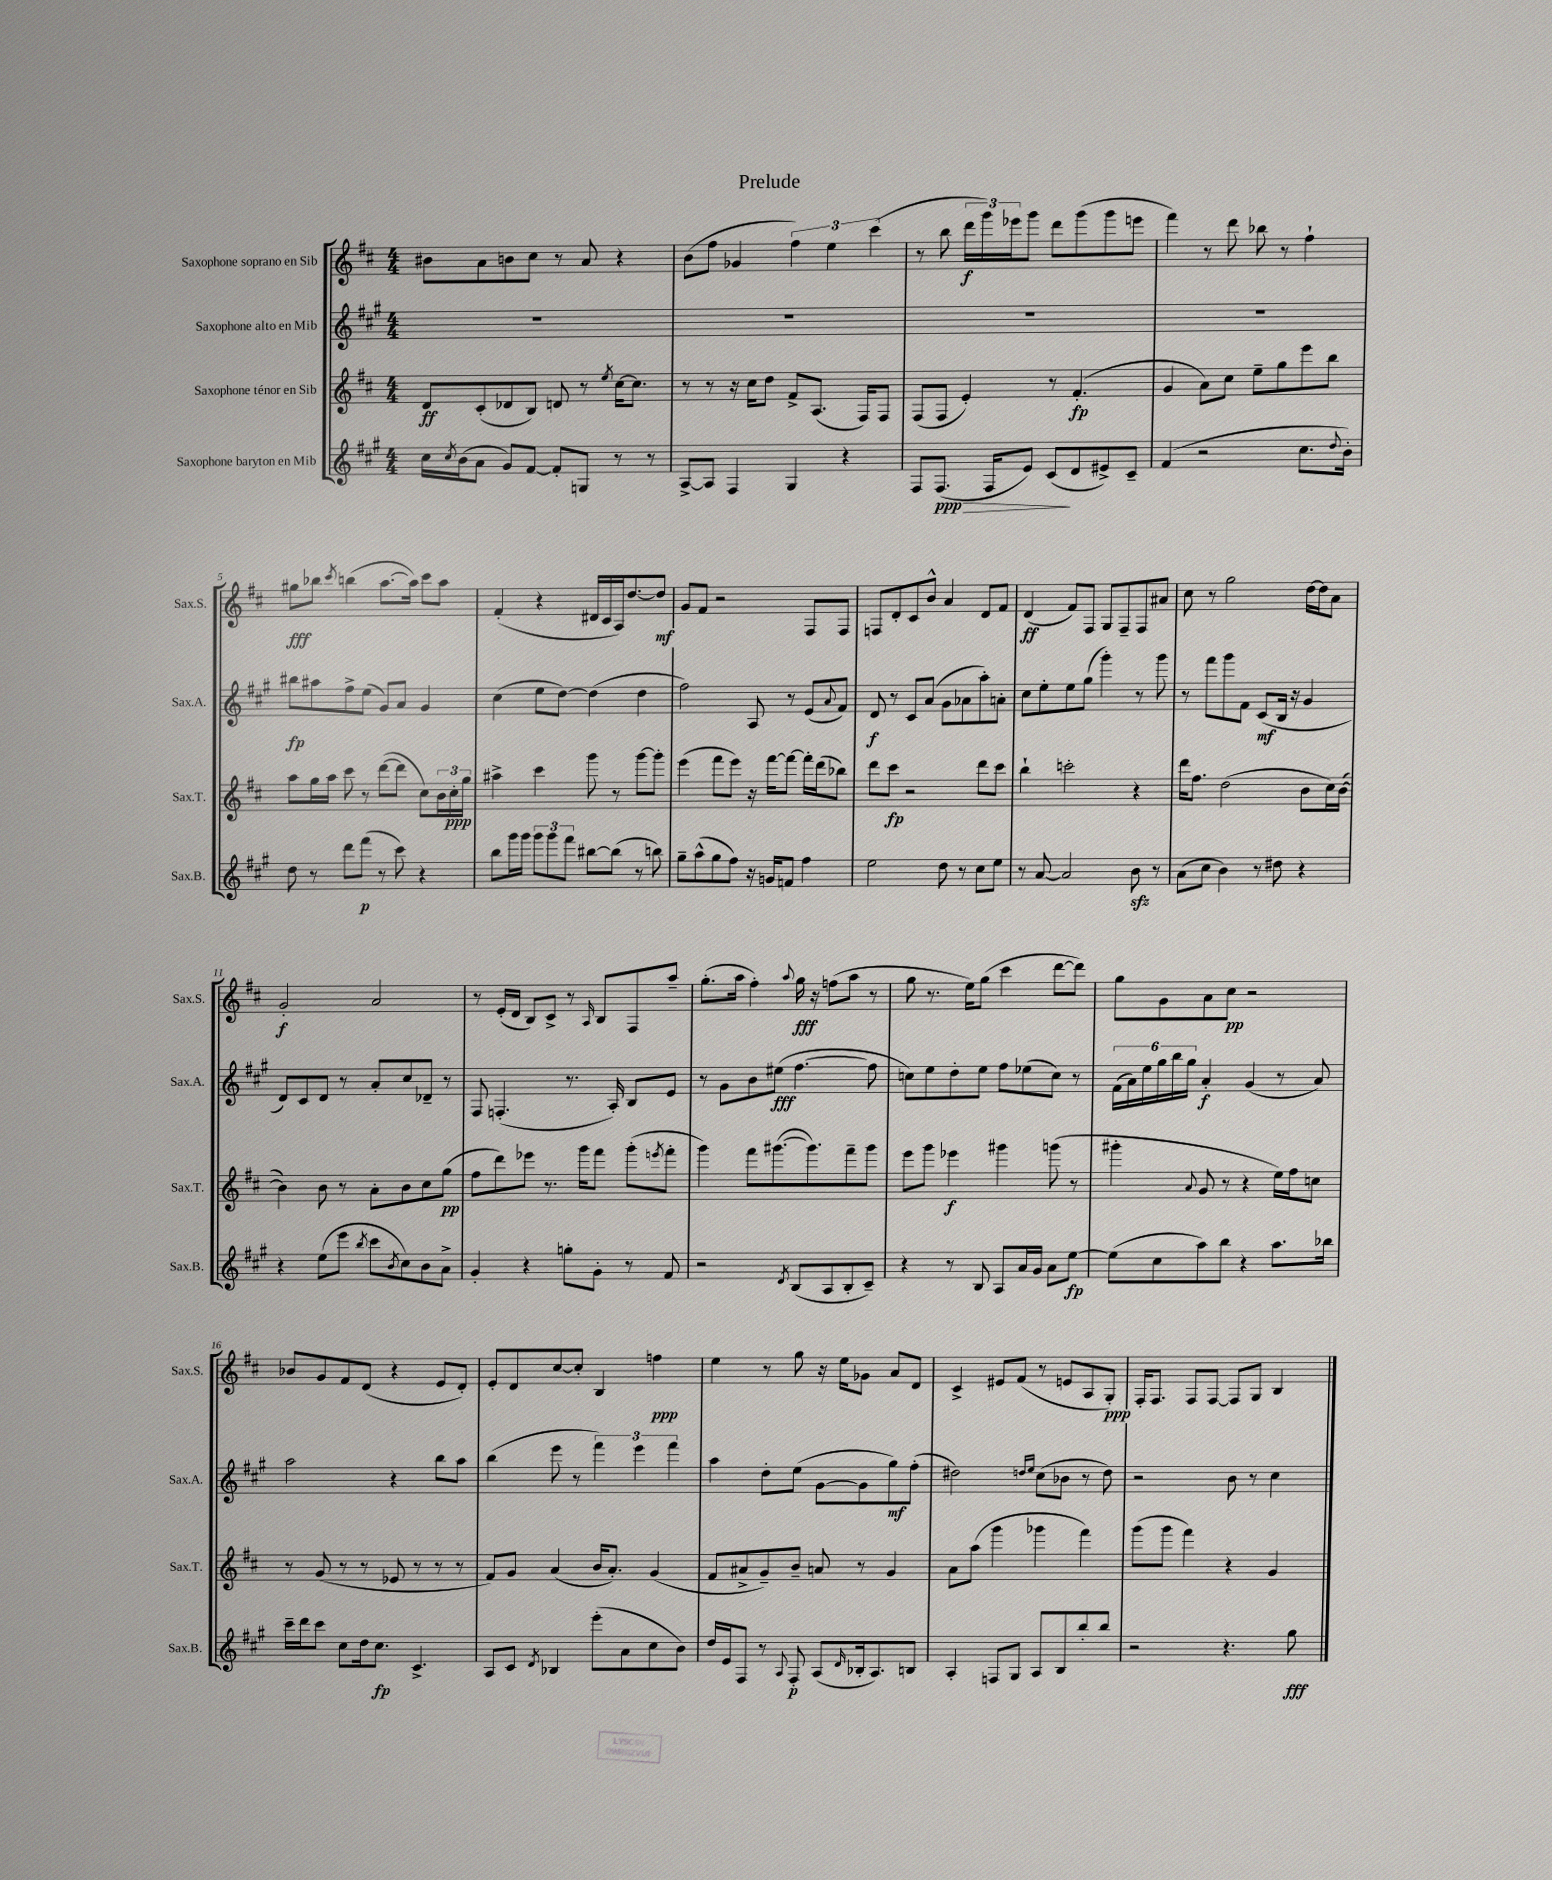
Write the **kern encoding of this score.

**kern	**dynam	**kern	**dynam	**kern	**dynam	**kern	**dynam
*part4	*part4	*part3	*part3	*part2	*part2	*part1	*part1
*staff4	*staff4	*staff3	*staff3	*staff2	*staff2	*staff1	*staff1
*I"Saxophone baryton en Mib	*	*I"Saxophone ténor en Sib	*	*I"Saxophone alto en Mib	*	*I"Saxophone soprano en Sib	*
*I'Sax.B.	*	*I'Sax.T.	*	*I'Sax.A.	*	*I'Sax.S.	*
*clefG2	*	*clefG2	*	*clefG2	*	*clefG2	*
*k[f#c#g#]	*	*k[f#c#]	*	*k[f#c#g#]	*	*k[f#c#]	*
*M4/4	*	*M4/4	*	*M4/4	*	*M4/4	*
=1	=1	=1	=1	=1	=1	=1	=1
16cc#\LL	.	8d/L	ff	1r	.	8b#X\L	.
8qcc#/	.	.	.	.	.	.	.
(16b\J	.	.	.	.	.	.	.
8a\J	.	(8c#'/	.	.	.	8a\	.
8g#/L)	.	8d-X/	.	.	.	8bn\	.
[8f#/J	.	8B/J)	.	.	.	8cc#\J	.
8f#'/L]	.	8dn/	.	.	.	8r	.
8Gn/J	.	8r	.	.	.	8a/	.
.	.	8qee/	.	.	.	.	.
8r	.	[16cc#\KL	.	.	.	4r	.
.	.	8.cc#\J]	.	.	.	.	.
8r	.	.	.	.	.	.	.
=2	=2	=2	=2	=2	=2	=2	=2
[8A^/L	.	8r	.	1r	.	(8b\L	.
8A/J]	.	8r	.	.	.	8ff#\J	.
4F#/	.	16r	.	.	.	4g-X/	.
.	.	16cc#\KL	.	.	.	.	.
.	.	8dd\J	.	.	.	.	.
4G#/	.	8f#^/L	.	.	.	6ff#\)	.
.	.	(8.A/J	.	.	.	.	.
.	.	.	.	.	.	6ee\	.
4r	.	.	.	.	.	.	.
.	.	16F#/KL)	.	.	.	.	.
.	.	.	.	.	.	(6ccc#\	.
.	.	8F#/J	.	.	.	.	.
=3	=3	=3	=3	=3	=3	=3	=3
8F#/L	.	(8F#/L	.	1r	.	8r	.
!	!LO:HP:b	!	!	!	!	!	!
(8.F#/J	> ppp	8F#/J	.	.	.	8bb\	.
.	.	4e'/)	.	.	.	24ddd\LL	f
.	.	.	.	.	.	24ggg\)	.
16F#/KL	.	.	.	.	.	.	.
.	.	.	.	.	.	24eee-X\J	.
8e/J)	.	.	.	.	.	8ggg\J	.
(8c#/L	.	8r	.	.	.	8ddd\L	.
8d/	]	(4.f#'/	fp	.	.	(8ggg\	.
8e#X^/)	.	.	.	.	.	8ggg\	.
8c#~/J	.	.	.	.	.	8eeen\J	.
=4	=4	=4	=4	=4	=4	=4	=4
(4f#/	.	4g/	.	1r	.	4fff#\)	.
2r	.	8a\L)	.	.	.	8r	.
.	.	8cc#\J	.	.	.	8ddd\	.
.	.	8ee~\L	.	.	.	8bb-X\	.
.	.	8gg\	.	.	.	8r	.
8.cc#\L	.	8eee\	.	.	.	4ff#`\	.
.	.	8bb\J	.	.	.	.	.
8qqdd/	.	.	.	.	.	.	.
16b'\Jk)	.	.	.	.	.	.	.
!!LO:LB:g=z
=5	=5	=5	=5	=5	=5	=5	=5
8dd\	.	8aa\L	.	8bb#X\L	fp	8gg#X\L	fff
8r	.	16gg\L	.	8aa#X\	.	8bb-X\J	.
.	.	16aa\JJ	.	.	.	.	.
.	.	.	.	.	.	8qccc#/	.
8ddd\L	.	8ccc#\	.	8ff#^\	.	(4bbn\	.
(8fff#\J	p	8r	.	(8ee\J	.	.	.
8r	.	([8ddd\L	.	8g#/L)	.	[8.aa\L	.
8ccc#\)	.	8ddd\J]	.	8a/J	.	.	.
.	.	.	.	.	.	16aa\Jk])	.
4r	.	8cc#\L)	.	4g#/	.	8ccc#\L	.
.	.	24b\L	.	.	.	8aa\J	.
.	.	24cc#'\	ppp	.	.	.	.
.	.	24gg\JJ	.	.	.	.	.
=6	=6	=6	=6	=6	=6	=6	=6
8bb\L	.	4aa#X^\	.	(4cc#\	.	(4f#'/	.
16ggg#\L	.	.	.	.	.	.	.
16ggg#\JJ	.	.	.	.	.	.	.
12ggg#\L	.	4ccc#\	.	8ee\L	.	4r	.
12ggg#\	.	.	.	.	.	.	.
.	.	.	.	[8dd\J)	.	.	.
12fff#\J	.	.	.	.	.	.	.
[8bb#X\L	.	8ggg\	.	(4dd\]	.	16d#X/LL	.
.	.	.	.	.	.	16c#/	.
(8bb#\J]	.	8r	.	.	.	16A/J)	.
.	.	.	.	.	.	[8.dd/	.
8r	.	[8ggg\L	.	4dd\	.	.	.
8bbn\)	.	8ggg'\J]	.	.	.	8dd/J]	mf
=7	=7	=7	=7	=7	=7	=7	=7
8gg#~\L	.	(4eee\	.	2ff#\)	.	8g/L	.
(8aa^^\	.	.	.	.	.	8f#/J	.
8gg#\	.	8fff#\L	.	.	.	2r	.
8ff#\J)	.	8eee\J)	.	.	.	.	.
16r	.	16r	.	8A/	.	.	.
16gn/KL	.	[16fff#\KL	.	.	.	.	.
8fn/J	.	8fff#\J_	.	8r	.	.	.
4ff#\	.	16fff#'\LL]	.	(8e/L	.	8F#/L	.
.	.	(16ddd\J	.	.	.	.	.
.	.	.	.	8qqa/	.	.	.
.	.	8bb-X\J)	.	8f#/J)	.	8F#/J	.
=8	=8	=8	=8	=8	=8	=8	=8
2ee\	.	8ddd\L	.	8d/	f	8Fn/L	.
.	.	8ccc#\J	fp	8r	.	8d'/	.
.	.	2r	.	8c#/L	.	8c#/	.
.	.	.	.	(8a/J	.	8b^^/J	.
8dd\	.	.	.	8g#\L	.	4a/	.
8r	.	.	.	8a-X\	.	.	.
8cc#\L	.	8ddd\L	.	8aa'\)	.	8d/L	.
8ee\J	.	8ccc#\J	.	8an'\J	.	8f#/J	.
=9	=9	=9	=9	=9	=9	=9	=9
8r	.	4bb`\	.	8cc#\L	.	(4d/	ff
[8a/	.	.	.	8ee'\	.	.	.
2a/]	.	2cccn'\	.	8ee\	.	8f#/L)	.
.	.	.	.	(8gg#\J	.	8F#/J	.
.	.	.	.	4ggg#'\)	.	8G/L	.
.	.	.	.	.	.	8F#~/	.
8bzz\	.	4r	.	8r	.	8F#/	.
8r	.	.	.	8ggg#\	.	8a#X/J	.
=10	=10	=10	=10	=10	=10	=10	=10
(8a\L	.	16ddd\KL	.	8r	.	8cc#\	.
.	.	8.ff#\J	.	.	.	.	.
8cc#\J	.	.	.	8fff#\L	.	8r	.
4b\)	.	(2dd\	.	8ggg#\	.	2gg\	.
.	.	.	.	8f#\J	.	.	.
8r	.	.	.	(8c#/L	mf	.	.
8dd#X\	.	.	.	16B/Jk	.	.	.
.	.	.	.	16r	.	.	.
4r	.	8b\L	.	4g#/	.	[16dd\LL	.
.	.	.	.	.	.	16dd\J]	.
.	.	16cc#\L)	.	.	.	8a\J	.
.	.	([16b\JJ	.	.	.	.	.
!!LO:LB:g=z
=11	=11	=11	=11	=11	=11	=11	=11
4r	.	4b\])	.	8d/L)	.	2g'/	f
.	.	.	.	8c#/	.	.	.
(8ee\L	.	8b\	.	8d/J	.	.	.
8eee\J	.	8r	.	8r	.	.	.
8qbb/	.	.	.	.	.	.	.
8ccc#\L	.	8a'\L	.	8a'/L	.	2a/	.
8qb/	.	.	.	.	.	.	.
8cc#\)	.	8b\	.	8cc#/	.	.	.
8b\	.	8cc#\	.	8d-X~/J	.	.	.
8a^\J	.	(8gg\J	pp	8r	.	.	.
=12	=12	=12	=12	=12	=12	=12	=12
4g#'/	.	8ff#\L	.	8F#/	.	8r	.
.	.	8ddd\)	.	(4.Fn'/	.	(16e'/LL	.
.	.	.	.	.	.	16d/JJ	.
4r	.	8eee-X\J	.	.	.	8B/L)	.
.	.	8.r	.	.	.	8c#^/J	.
8ggn'\L	.	.	.	8.r	.	8r	.
.	.	16ggg\KL	.	.	.	.	.
.	.	.	.	.	.	16qqA/	.
8g#'\J	.	8fff#\J	.	.	.	8B/L	.
.	.	.	.	16A'/)	.	.	.
8r	.	(8ggg'\L	.	8B/L	.	8F#/	.
.	.	8qeeen/	.	.	.	.	.
8f#/	.	8fff#'\J	.	8e/J	.	8aa~/J	.
=13	=13	=13	=13	=13	=13	=13	=13
2r	.	4ggg\)	.	8r	.	(8.gg'\L	.
.	.	.	.	8g#\L	.	.	.
.	.	.	.	.	.	16aa\Jk	.
.	.	8fff#\L	.	8b\	.	4ff#'\)	.
.	.	([8.ggg#X\	.	(8ee#X\J	fff	.	.
8qd/	.	.	.	.	.	8qqaa/	.
(8B/L	.	.	.	[4.ff#\	.	16gg\	fff
.	.	8.ggg#\])	.	.	.	16r	.
8A/	.	.	.	.	.	(8ffn\L	.
8B'/	.	8fff#~\	.	.	.	8aa\J	.
8c#~/J)	.	8ggg#\J	.	8ff#\]	.	8r	.
=14	=14	=14	=14	=14	=14	=14	=14
4r	.	8eee\L	.	8ccn\L)	.	8gg\	.
.	.	8ggg\J	.	8ee\	.	8.r	.
8r	.	4eee-X\	f	8dd'\	.	.	.
.	.	.	.	.	.	16ee\KL)	.
8B/	.	.	.	8ee\J	.	(8gg\J	.
8A/L	.	4ggg#X\	.	8ff#\L	.	4ccc#\	.
16a/L	.	.	.	(8ee-X\	.	.	.
16g#/JJ	.	.	.	.	.	.	.
8a\L	.	(8gggn\	.	8cc\J)	.	[8ddd\L	.
[8ee\J	fp	8r	.	8r	.	8ddd\J])	.
=15	=15	=15	=15	=15	=15	=15	=15
(8ee\L]	.	4ggg#X'\	.	(24f#\LL	.	8gg\L	.
.	.	.	.	24a\)	.	.	.
.	.	.	.	24ee\	.	.	.
8cc#\	.	.	.	24gg#\	.	8g\	.
.	.	.	.	24bb\	.	.	.
.	.	.	.	24gg#\JJ	.	.	.
.	.	8qqa/	.	.	.	.	.
8aa\)	.	8g/	.	4a'/	f	8a\	.
8bb\J	.	8r	.	.	.	8cc#\J	pp
4r	.	4r	.	(4g#/	.	2r	.
8.aa\L	.	16ee\LL)	.	8r	.	.	.
.	.	16ff#\J	.	.	.	.	.
.	.	8ccn\J	.	8a/)	.	.	.
16bb-X\Jk	.	.	.	.	.	.	.
!!LO:LB:g=z
=16	=16	=16	=16	=16	=16	=16	=16
16ccc#~\LL	.	8r	.	2aa\	.	8b-X/L	.
16ddd\J	.	.	.	.	.	.	.
8ccc#\J	.	(8g/	.	.	.	8g/	.
8cc#\L	.	8r	.	.	.	8f#/	.
16dd\k	.	8r	.	.	.	(8d/J	.
8.cc#\J	fp	.	.	.	.	.	.
.	.	8e-X/	.	4r	.	4r	.
4.c#^/	.	8r	.	.	.	.	.
.	.	8r	.	8bb\L	.	8e/L	.
.	.	8r	.	8aa\J	.	8d'/J)	.
=17	=17	=17	=17	=17	=17	=17	=17
8A/L	.	8f#/L)	.	(4bb\	.	8e'/L	.
8c#/J	.	8g/J	.	.	.	8d/	.
8qd/	.	.	.	.	.	.	.
4B-X/	.	(4a/	.	8eee\	.	[8cc#/	.
.	.	.	.	8r	.	8cc#'/J]	.
(8eee'\L	.	16b/KL	.	6fff#\)	.	4B/	.
.	.	8.a'/J)	.	.	.	.	.
8a\	.	.	.	.	.	.	.
.	.	.	.	6eee\	.	.	.
8cc#\	.	(4g/	.	.	.	4ffn\	ppp
.	.	.	.	6fff#\	.	.	.
8b\J)	.	.	.	.	.	.	.
=18	=18	=18	=18	=18	=18	=18	=18
16dd/LL	.	8f#/L	.	4aa\	.	4ee\	.
16e/J	.	.	.	.	.	.	.
8F#/J	.	8a#X^/	.	.	.	.	.
8r	.	8g~/)	.	8dd'\L	.	8r	.
8qqA/	.	.	.	.	.	.	.
8F#'/	p	8b~/J	.	(8ee\J	.	8gg\	.
(8A/L	.	8an/	.	[8g#\L	.	16r	.
.	.	.	.	.	.	16ee\KL	.
16qqd/	.	.	.	.	.	.	.
16B-X'/k	.	8r	.	8g#\]	.	8g-X\J	.
8.A/)	.	.	.	.	.	.	.
.	.	4g/	.	8gg#\)	mf	8a/L	.
8Bn/J	.	.	.	(8ff#'\J	.	8d/J	.
=19	=19	=19	=19	=19	=19	=19	=19
4A'/	.	8a\L	.	2dd#X\)	.	4c#^/	.
.	.	(8aa\J	.	.	.	.	.
8Fn/L	.	4ggg\	.	.	.	8e#X/L	.
8G#/J	.	.	.	.	.	(8f#/J	.
.	.	.	.	16qqddn/LL	.	.	.
.	.	.	.	16qqee/JJ	.	.	.
8A/L	.	4ggg-X\	.	(8cc#\L	.	8r	.
8B/	.	.	.	8b-X\J	.	8en/L	.
8bb'/	.	4fff#\)	.	8r	.	8A/	.
8bb/J	.	.	.	8dd\)	.	8G'/J)	ppp
=20	=20	=20	=20	=20	=20	=20	=20
2r	.	(8ggg\L	.	2r	.	16F#'/KL	.
.	.	.	.	.	.	8.F#/J	.
.	.	8ggg\J	.	.	.	.	.
.	.	4fff#\)	.	.	.	8F#/L	.
.	.	.	.	.	.	[8F#/J	.
4.r	.	4r	.	8b\	.	8F#/L]	.
.	.	.	.	8r	.	8G/J	.
.	.	4g/	.	4cc#\	.	4B/	.
8gg#\	fff	.	.	.	.	.	.
==	==	==	==	==	==	==	==
*-	*-	*-	*-	*-	*-	*-	*-
